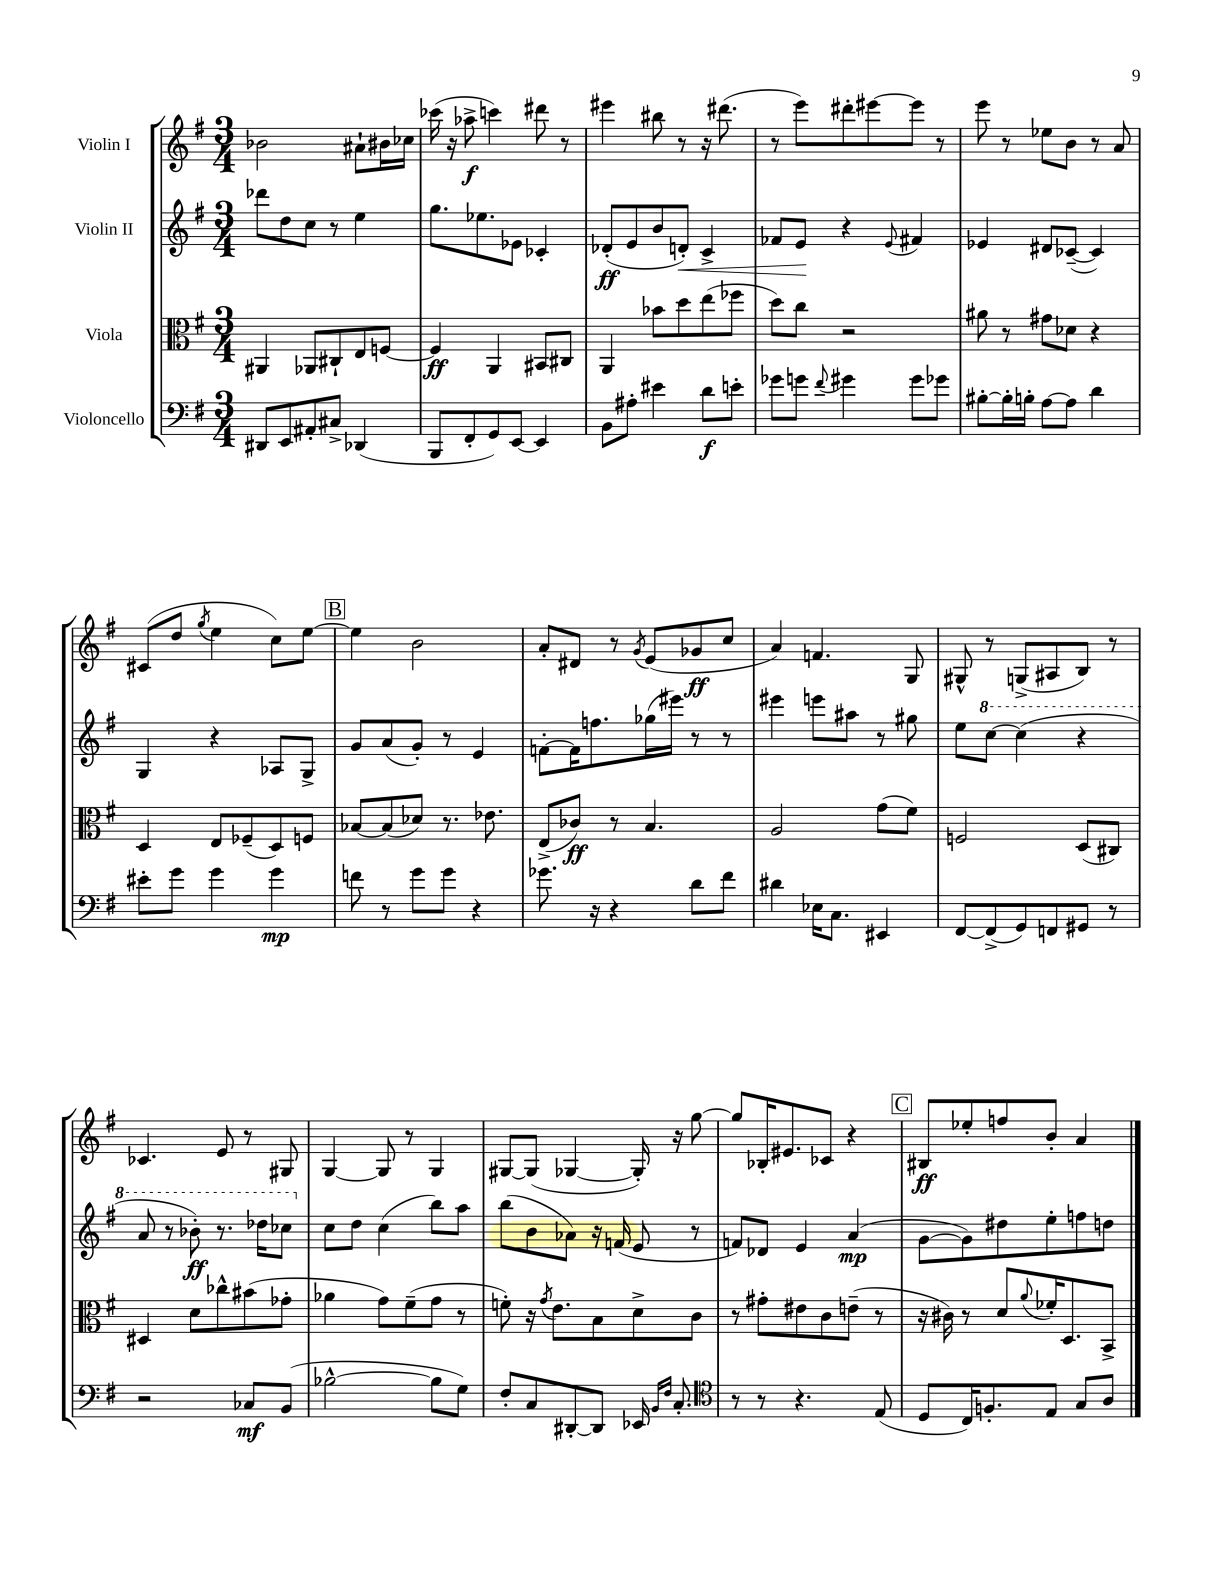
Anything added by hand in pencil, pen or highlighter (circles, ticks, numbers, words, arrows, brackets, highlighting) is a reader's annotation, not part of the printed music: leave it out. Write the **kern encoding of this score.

**kern	**kern	**kern	**kern
*staff4	*staff3	*staff2	*staff1
*clefF4	*clefC3	*clefG2	*clefG2
*k[f#]	*k[f#]	*k[f#]	*k[f#]
*M3/4	*M3/4	*M3/4	*M3/4
8DD#	4AA#	8ddd-	2b-
8EE	.	8dd	.
8AA#'	8AA-	8cc	.
8C#^	8C#`	8r	.
(4DD-	8E	4ee	8a#`
.	[8F	.	16b#
.	.	.	16cc-
=	=	=	=
8BBB	4F]	8.gg	(16ccc-
.	.	.	16r
8FF#'	.	.	8aa-^
.	.	8.ee-	.
8GG)	4AA	.	4ccc)
[8EE	.	8e-	.
4EE]	8BB#	4c-'	8ddd#
.	8C#	.	8r
=	=	=	=
8BB	4AA	(8d-'	4eee#
8A#'	.	8e	.
4e#	8b-	8b	8bb#
.	8dd	8d')	8r
8d	(8ee	4c^	16r
.	.	.	(8.ddd#
8e'	8ff-	.	.
=	=	=	=
8g-	8dd)	8f-	8r
8g	8cc	8e	8eee)
8qqf#	.	.	.
4g#	2r	4r	8ddd#'
.	.	.	[8eee#
.	.	8qqe	.
8g#	.	4f#	8eee#]
8g-	.	.	8r
=	=	=	=
[8B#'	8a#	4e-	8eee
16B#']	8r	.	8r
16B'	.	.	.
[8A	8g#	8d#	8ee-
8A]	8d-	([8c-~	8b
4d	4r	4c-])	8r
.	.	.	8a
=	=	=	=
8e#'	4D	4G	(8c#
8g	.	.	8dd
.	.	.	8qgg
4g	8E	4r	4ee
.	(8F-~	.	.
4g	8D)	8A-	8cc)
.	8F	8G^	[8ee
=	=	=	=
8f	[8B-	8g	4ee]
8r	(8B-]	(8a	.
8g	8d-)	8g')	2b
8g	8.r	8r	.
4r	.	4e	.
.	8.e-	.	.
=	=	=	=
8.g-	(8E^	[8f'	8a'
.	8c-)	16f]	8d#
16r	.	8.ff	.
4r	8r	.	8r
.	.	.	8qg
.	4.B	(16gg-	(8e
.	.	16eee#)	.
8d	.	8r	8g-
8f#	.	8r	8cc
=	=	=	=
4d#	2A	4eee#	4a)
16E-	.	8eee	4.f
8.C	.	.	.
.	.	8aa#	.
4EE#	(8g	8r	.
.	8f#)	8gg#	8G
=	=	=	=
[8FF#	2F	8ee	8G#^^
(8FF#^]	.	[8ccc	8r
8GG)	.	(4ccc]	(8G^
8FF	.	.	8A#
8GG#	(8D	4r	8B)
8r	8C#)	.	8r
=	=	=	=
2r	4D#	8aa	4.c-
.	.	8r	.
.	8d	8bb-')	.
.	8cc-^^	8.r	8e
8C-	(8b#	.	8r
.	.	16ddd-	.
(8BB	8g-'	8ccc-	8G#
=	=	=	=
[2B-^^	4a-	8cc	[4G
.	.	8dd	.
.	8g)	(4cc	8G]
.	(8f#~	.	8r
8B-]	8g	8bb)	4G
8G)	8r	8aa	.
=	=	=	=
8F#'	8f')	(8bb	[8G#
8C	16r	8b	(8G#]
.	8qg	.	.
.	8.e	.	.
[8DD#'	.	8a-)	[4G-
8DD#]	8B	16r	.
.	.	(16f	.
16EE-	8d^	8e	16G-'])
16qqBB	.	.	.
16qqF#	.	.	.
8.C'	.	.	16r
.	8c	8r	[8gg
=	=	=	=
*clefC4	*	*	*
8r	8r	8f)	8gg]
8r	8g#'	8d-	16B-'
.	.	.	8.e#
4.r	8e#	4e	.
.	8c	.	8c-
.	(8e~	(4a	4r
(8E	8r	.	.
=	=	=	=
8D	16r	[8g	8B#
.	16c#)	.	.
16C)	8r	8g])	8ee-'
8.F'	.	.	.
.	8d	8dd#	8ff
.	8qqa	.	.
8E	16f-'	8ee'	8b'
.	8.D	.	.
8G	.	8ff	4a
8A	8BB^	8dd	.
==	==	==	==
*-	*-	*-	*-
